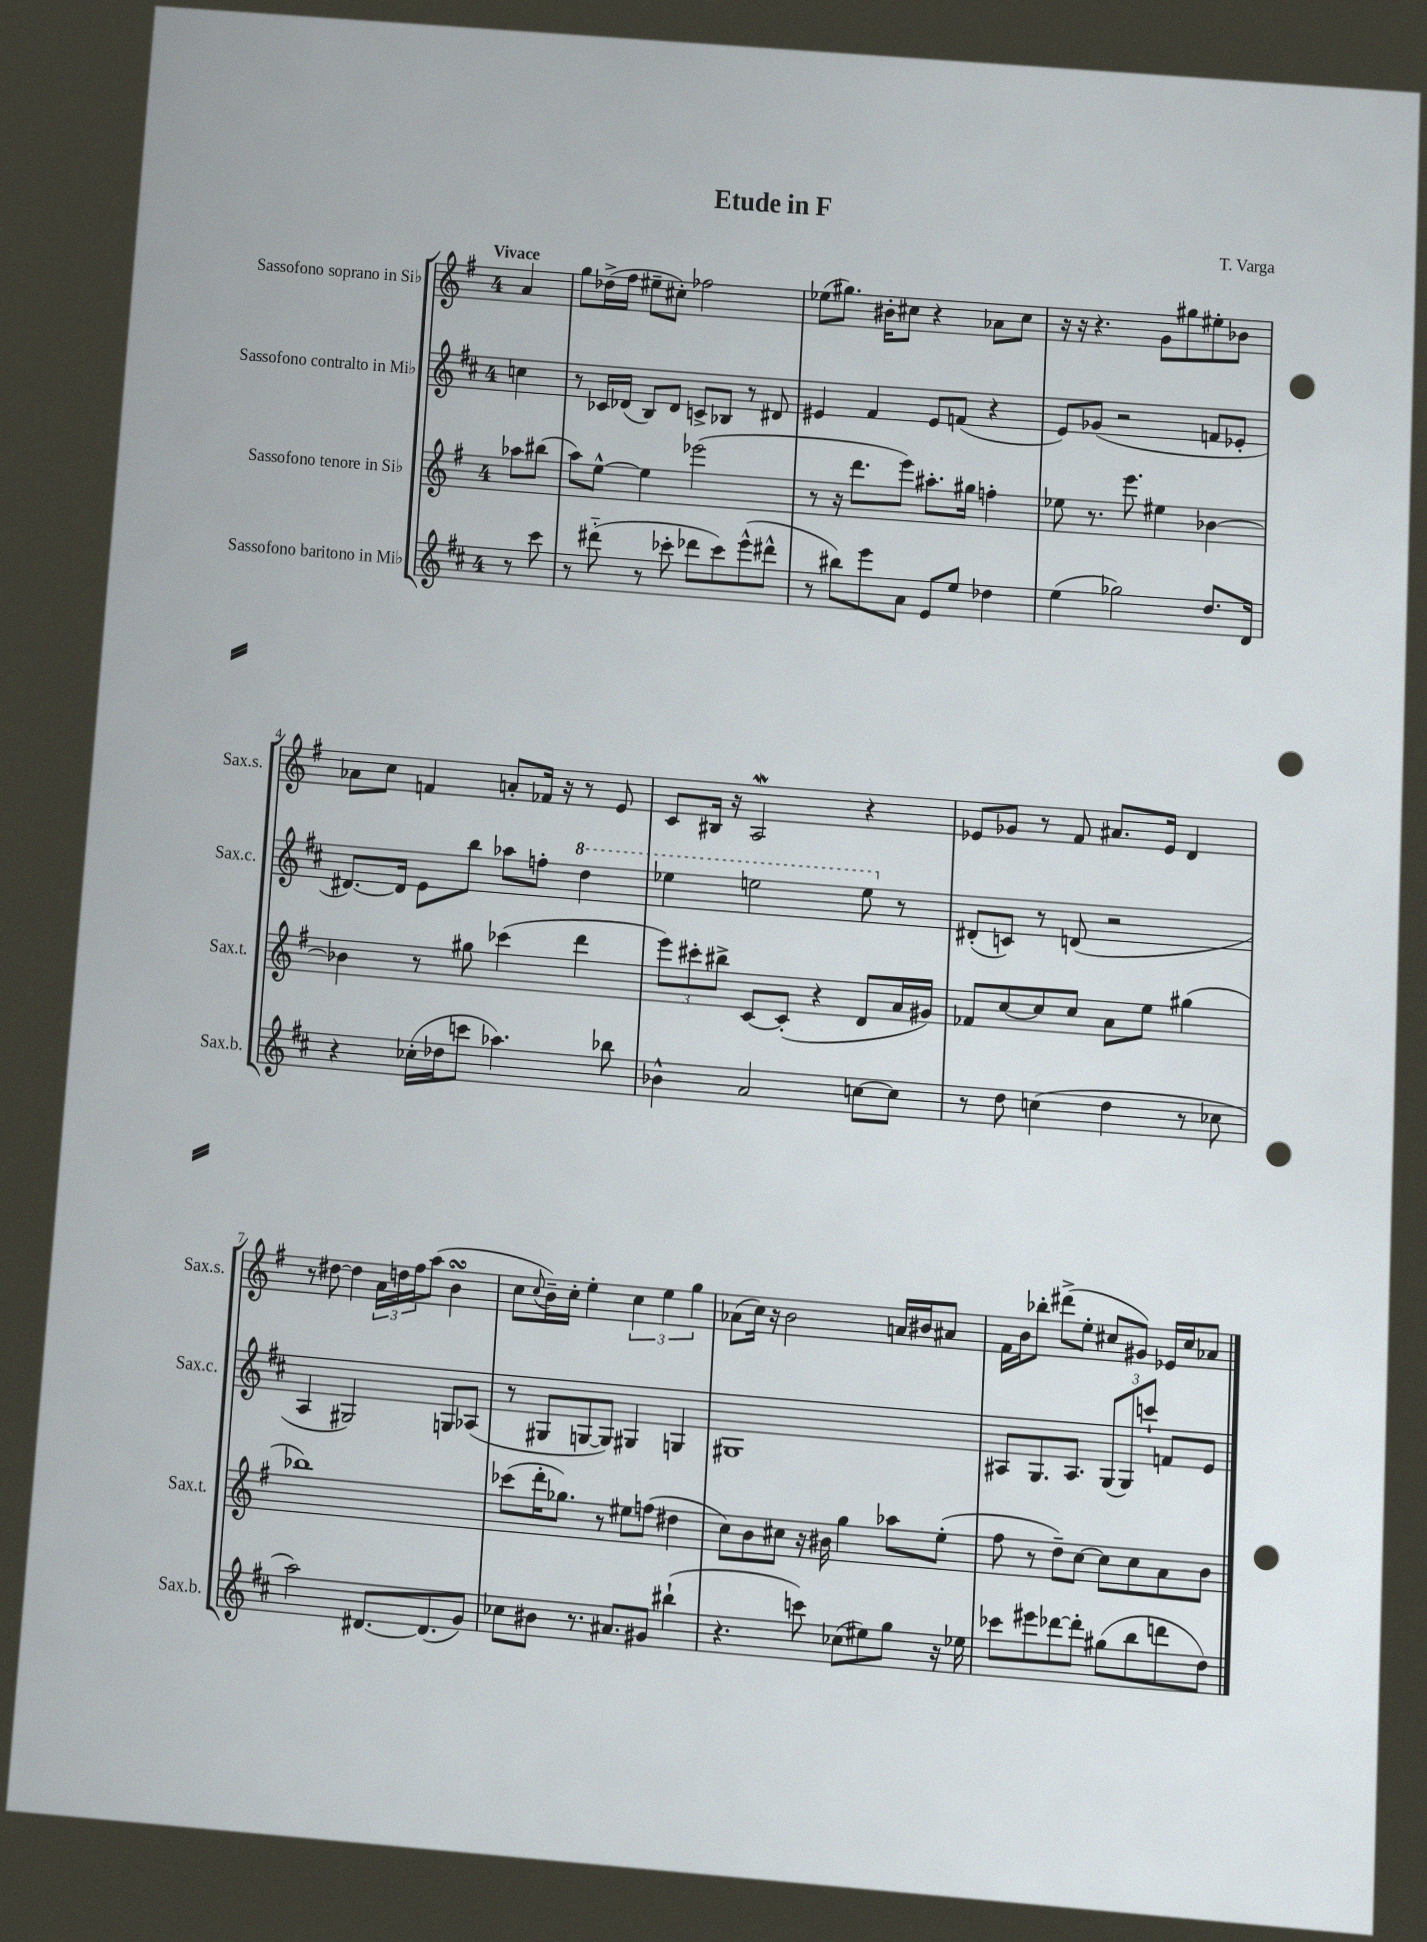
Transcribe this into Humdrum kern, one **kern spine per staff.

**kern	**kern	**kern	**kern
*staff4	*staff3	*staff2	*staff1
*clefG2	*clefG2	*clefG2	*clefG2
*k[f#c#]	*k[f#]	*k[f#c#]	*k[f#]
*M4/4	*M4/4	*M4/4	*M4/4
8r	8aa-	4cc	4a
8ccc#	(8bb#	.	.
=	=	=	=
8r	8aa)	8r	8gg
(8ddd#'~	[8ee^^	16c-	(16dd-^
.	.	(16d-	16ff#
8r	4ee]	8B)	8ee#~
8ccc-'	.	8d-	8cc#')
8ddd-	(2eee-	8c^	2ff-
8ccc-)	.	8B-	.
(8eee^^	.	8r	.
8ddd#^^	.	8d#	.
=	=	=	=
8r	8r	4e#	(8ee-
8bb#)	16r	.	8.gg#)
.	8.ddd	.	.
8eee	.	4f#	.
.	.	.	16b#'
8a	8eee)	.	8cc#
8e	8.aa#'	8e#	4r
8ee	.	(8f	.
.	16gg#	.	.
4dd-	4ff'	4r	8a-
.	.	.	8cc#
=	=	=	=
(4ee	8ee-	8e)	16r
.	.	.	16r
.	8.r	(8g-	4.r
2gg-)	.	2r	.
.	8.eee	.	.
.	4ee#	.	8g
.	.	.	8gg#
8.dd	[4b-	8f	8ee#'
.	.	8e-'	8b-
16d	.	.	.
=	=	=	=
4r	4b-]	[8.d#)	8a-
.	.	.	8cc
.	.	16d#]	.
(16cc-'	8r	8e	4f
16dd-	.	.	.
8ccc	8gg#	8bb	.
4.aa-)	(4ccc-	8aa-	8a'
.	.	8ff'	16f-
.	.	.	16r
.	4ddd	4ddd	8r
8bb-	.	.	8e
=	=	=	=
4b-^^	12eee)	4eee-	8c
.	12ccc#'	.	.
.	.	.	16B#
.	12bb#^	.	.
.	.	.	16r
2a	[8c	2eee	2A
.	(8c']	.	.
.	4r	.	.
[8cc	8d	8eee	4r
8cc]	16a	8r	.
.	16g#)	.	.
=	=	=	=
8r	8f-	(8d#'	8e-
8dd	[8cc	8c)	8g-
(4cc	8cc]	8r	8r
.	8cc	(8d	8f#
4dd	8a	2r	8.a#
.	8ee	.	.
.	.	.	16e-
8r	(4gg#	.	4d
8cc-	.	.	.
=	=	=	=
2aa)	1bb-)	4A	8r
.	.	.	[8dd#
.	.	2G#)	4dd#]
[8.d#	.	.	24a
.	.	.	24dd
.	.	.	24ff#
.	.	.	(8aa
(8.d#]	.	.	.
.	.	8G	4b
8g)	.	(8A-	.
=	=	=	=
8cc-	(8ccc-	8r	8cc
.	.	.	8qqcc
8b#	16ddd'	8G#	16b~)
.	8.gg-)	.	16cc'
8.r	.	[8G	4ee'
.	8r	8G])	.
8.a#	.	.	.
.	8ee#	4G#	6cc
8g#	(8ff	.	.
.	.	.	6ee
(4bb#`	4dd#	4G	.
.	.	.	6gg
=	=	=	=
4.r	8cc)	1G#	(8a-
.	8b	.	16cc)
.	.	.	16r
.	8cc#	.	2b
8ccc)	16r	.	.
.	16b#	.	.
(8cc-	4gg	.	.
8ee#)	.	.	.
8gg	8aa-	.	16a
.	.	.	16b#
16r	(8ee'	.	8a#
16ee-	.	.	.
=	=	=	=
8ccc-	8ff#	8A#	16f#
.	.	.	16b
8eee#	8r	8.G	8bb-'
[8ddd-	8dd~)	.	(8ddd#^
.	.	8.A#	.
8ddd-']	[8cc	.	8ee'
(8gg#	8cc]	(12G	8cc#
.	.	12G)	.
8bb	8cc	.	8g#)
.	.	12ccc`	.
8ddd	8a	8f	16e-
.	.	.	16cc#
8dd)	8b	8e	8a-
==	==	==	==
*-	*-	*-	*-
